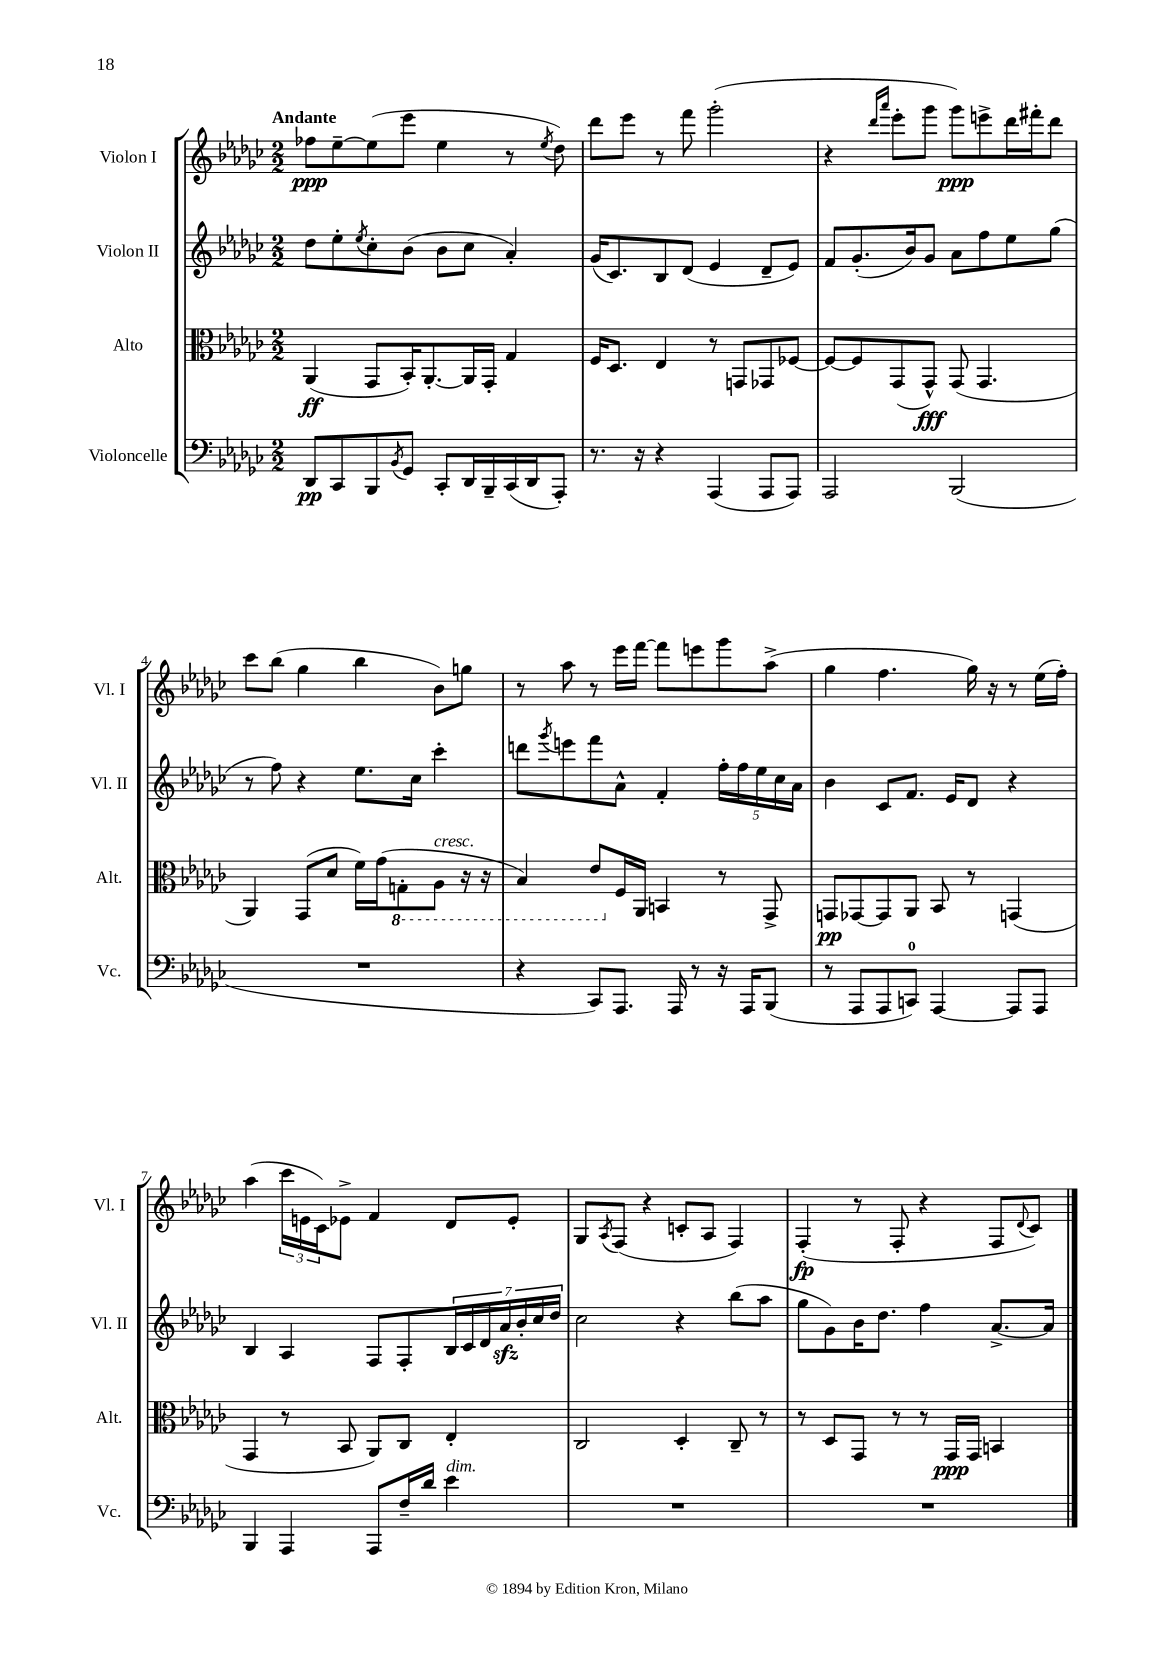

**kern	**dynam	**kern	**dynam	**kern	**kern	**dynam
*part4	*part4	*part3	*part3	*part2	*part1	*part1
*staff4	*staff4	*staff3	*staff3	*staff2	*staff1	*staff1
*I"Violoncelle	*	*I"Alto	*	*I"Violon II	*I"Violon I	*
*I'Vc.	*	*I'Alt.	*	*I'Vl. II	*I'Vl. I	*
*clefF4	*	*clefC3	*	*clefG2	*clefG2	*
*k[b-e-a-d-g-c-]	*	*k[b-e-a-d-g-c-]	*	*k[b-e-a-d-g-c-]	*k[b-e-a-d-g-c-]	*
*M2/2	*	*M2/2	*	*M2/2	*M2/2	*
=1	=1	=1	=1	=1	=1	=1
!	!	!	!	!	!LO:TX:a:B:t=Andante	!
8DD-/L	pp	(4AA-/	ff	8dd-\L	8ff-X\L	ppp
8CC-/	.	.	.	8ee-'\	[8ee-~\	.
.	.	.	.	8qee-/	.	.
8BBB-/	.	8GG-/L	.	8cc-'\	(8ee-\]	.
8qBB-/	.	.	.	.	.	.
8GG-/J	.	16BB-'/K)	.	(8b-\J	8eee-\J	.
.	.	[8.AA-'/	.	.	.	.
8CC-'/L	.	.	.	8b-\L	4ee-\	.
16DD-/L	.	16AA-/L]	.	8cc-\J	.	.
16BBB-~/	.	16GG-'/JJ	.	.	.	.
(16CC-/	.	4G-/	.	4a-'/)	8r	.
16DD-/J	.	.	.	.	.	.
.	.	.	.	.	8qee-/	.
8AAA-'/J)	.	.	.	.	8dd-\)	.
=2	=2	=2	=2	=2	=2	=2
8.r	.	16F/KL	.	(16g-/KL	8ddd-\L	.
.	.	8.D-/J	.	8.c-/)	.	.
.	.	.	.	.	8eee-\J	.
16r	.	.	.	.	.	.
4r	.	4E-/	.	8B-/	8r	.
.	.	.	.	(8d-/J	8fff\	.
(4AAA-/	.	8r	.	4e-/	(2ggg-'\	.
.	.	8GGn/L	.	.	.	.
8AAA-/L	.	8GG-X/	.	8d-~/L	.	.
8AAA-/J)	.	[8F-X/J	.	8e-/J)	.	.
=3	=3	=3	=3	=3	=3	=3
2AAA-/	.	8F-/L_	.	8f/L	4r	.
.	.	8F-/]	.	(8.g-'/	.	.
.	.	.	.	.	16qqddd-/LL	.
.	.	.	.	.	16qqaaa-/JJ	.
.	.	(8GG-/	.	.	8eee-'\L	.
.	.	.	.	16b-/k)	.	.
.	.	8GG-^^/J)	fff	8g-/J	8ggg-\J	.
(2BBB-/	.	(8GG-/	.	8a-\L	8ggg-\L)	ppp
.	.	4.GG-/	.	8ff\	8eeen^\	.
.	.	.	.	8ee-\	16ddd-\L	.
.	.	.	.	.	16fff#X'\J	.
.	.	.	.	(8gg-\J	8ddd-\J	.
!!LO:LB:g=z
=4	=4	=4	=4	=4	=4	=4
1r	.	4AA-/)	.	8r	8ccc-\L	.
.	.	.	.	8ff\)	(8bb-\J	.
.	.	(8GG-/L	.	4r	4gg-\	.
.	.	8d-/J	.	.	.	.
.	.	16f\LL)	.	8.ee-\L	4bb-\	.
.	.	(16g-\J	.	.	.	.
*	*	*8ba	*	*	*	*
.	.	8GGn'\	.	.	.	.
.	.	.	.	16cc-\Jk	.	.
!	!	!LO:TX:a:i:t=cresc.	!	!	!	!
.	.	8AA-\J	.	4ccc-'\	8b-\L)	.
.	.	16r	.	.	8ggn\J	.
.	.	16r	.	.	.	.
=5	=5	=5	=5	=5	=5	=5
4r	.	4BB-/)	.	8dddn\L	8r	.
.	.	.	.	8qggg-/	.	.
.	.	.	.	8eeen\	8aa-\	.
8CC-/L)	.	8E-/L	.	8fff\	8r	.
*	*	*X8ba	*	*	*	*
8.AAA-/J	.	16F/L	.	8a-^^\J	16eee-\LL	.
.	.	16AA-/JJ	.	.	[16fff\JJ	.
.	.	4BBn/	.	4f'/	8fff\L]	.
16AAA-/	.	.	.	.	.	.
8r	.	.	.	.	8eeen\	.
16r	.	8r	.	20ff'\LL	8ggg-\	.
.	.	.	.	20ff\	.	.
16AAA-/KL	.	.	.	.	.	.
.	.	.	.	20ee-\	.	.
(8BBB-/J	.	8GG-^/	.	.	(8aa-^\J	.
.	.	.	.	20cc-\	.	.
.	.	.	.	20a-\JJ	.	.
=6	=6	=6	=6	=6	=6	=6
8r	.	8GGn/L	pp	4b-\	4gg-\	.
8AAA-/L	.	[8GG-X/	.	.	.	.
8AAA-/	.	8GG-/]	.	8c-/L	4.ff\	.
8CCn/J)	.	8AA-/J	.	8.f/J	.	.
[4AAA-/	.	8BB-/	.	.	.	.
.	.	.	.	16e-/KL	.	.
.	.	8r	.	8d-/J	16gg-\)	.
.	.	.	.	.	16r	.
8AAA-/L]	.	(4GGn/	.	4r	8r	.
8AAA-/J	.	.	.	.	(16ee-\LL	.
.	.	.	.	.	16ff'\JJ)	.
!!LO:LB:g=z
=7	=7	=7	=7	=7	=7	=7
4BBB-/	.	4GG-/	.	4B-/	(4aa-\	.
4AAA-/	.	8r	.	4A-/	24ccc-\LL	.
.	.	.	.	.	24en\	.
.	.	.	.	.	24c-\J)	.
.	.	8BB-/	.	.	8e-X^\J	.
8AAA-/L	.	8AA-/L)	.	8F/L	4f/	.
16F~/L	.	8C-/J	.	8F'/	.	.
16d-/JJ	.	.	.	.	.	.
!LO:TX:a:i:t=dim.	!	!	!	!	!	!
4e-\	.	4E-'/	.	28B-/L	8d-/L	.
.	.	.	.	28c-/	.	.
.	.	.	.	28d-/	.	.
.	.	.	.	28a-zz/	.	.
.	.	.	.	.	8e-'/J	.
.	.	.	.	28b-'/	.	.
.	.	.	.	28cc-/	.	.
.	.	.	.	28dd-/JJ	.	.
=8	=8	=8	=8	=8	=8	=8
1r	.	2C-/	.	2cc-\	8G-/L	.
.	.	.	.	.	8qA-/	.
.	.	.	.	.	(8F/J	.
.	.	.	.	.	4r	.
.	.	4D-'/	.	4r	8cn'/L	.
.	.	.	.	.	8A-/J	.
.	.	8C-~/	.	(8bb-\L	4F/)	.
.	.	8r	.	8aa-\J	.	.
=9	=9	=9	=9	=9	=9	=9
1r	.	8r	.	8gg-\L	(4F'/	fp
.	.	8D-/L	.	8g-\)	.	.
.	.	8GG-/J	.	16b-\K	8r	.
.	.	.	.	8.dd-\J	.	.
.	.	8r	.	.	8F'/	.
.	.	8r	.	4ff\	4r	.
.	.	16GG-/LL	ppp	.	.	.
.	.	16GG-/JJ	.	.	.	.
.	.	4BBn/	.	[8.a-^/L	8F/L	.
.	.	.	.	.	8qqd-/	.
.	.	.	.	.	8c-/J)	.
.	.	.	.	16a-/Jk]	.	.
==	==	==	==	==	==	==
*-	*-	*-	*-	*-	*-	*-
